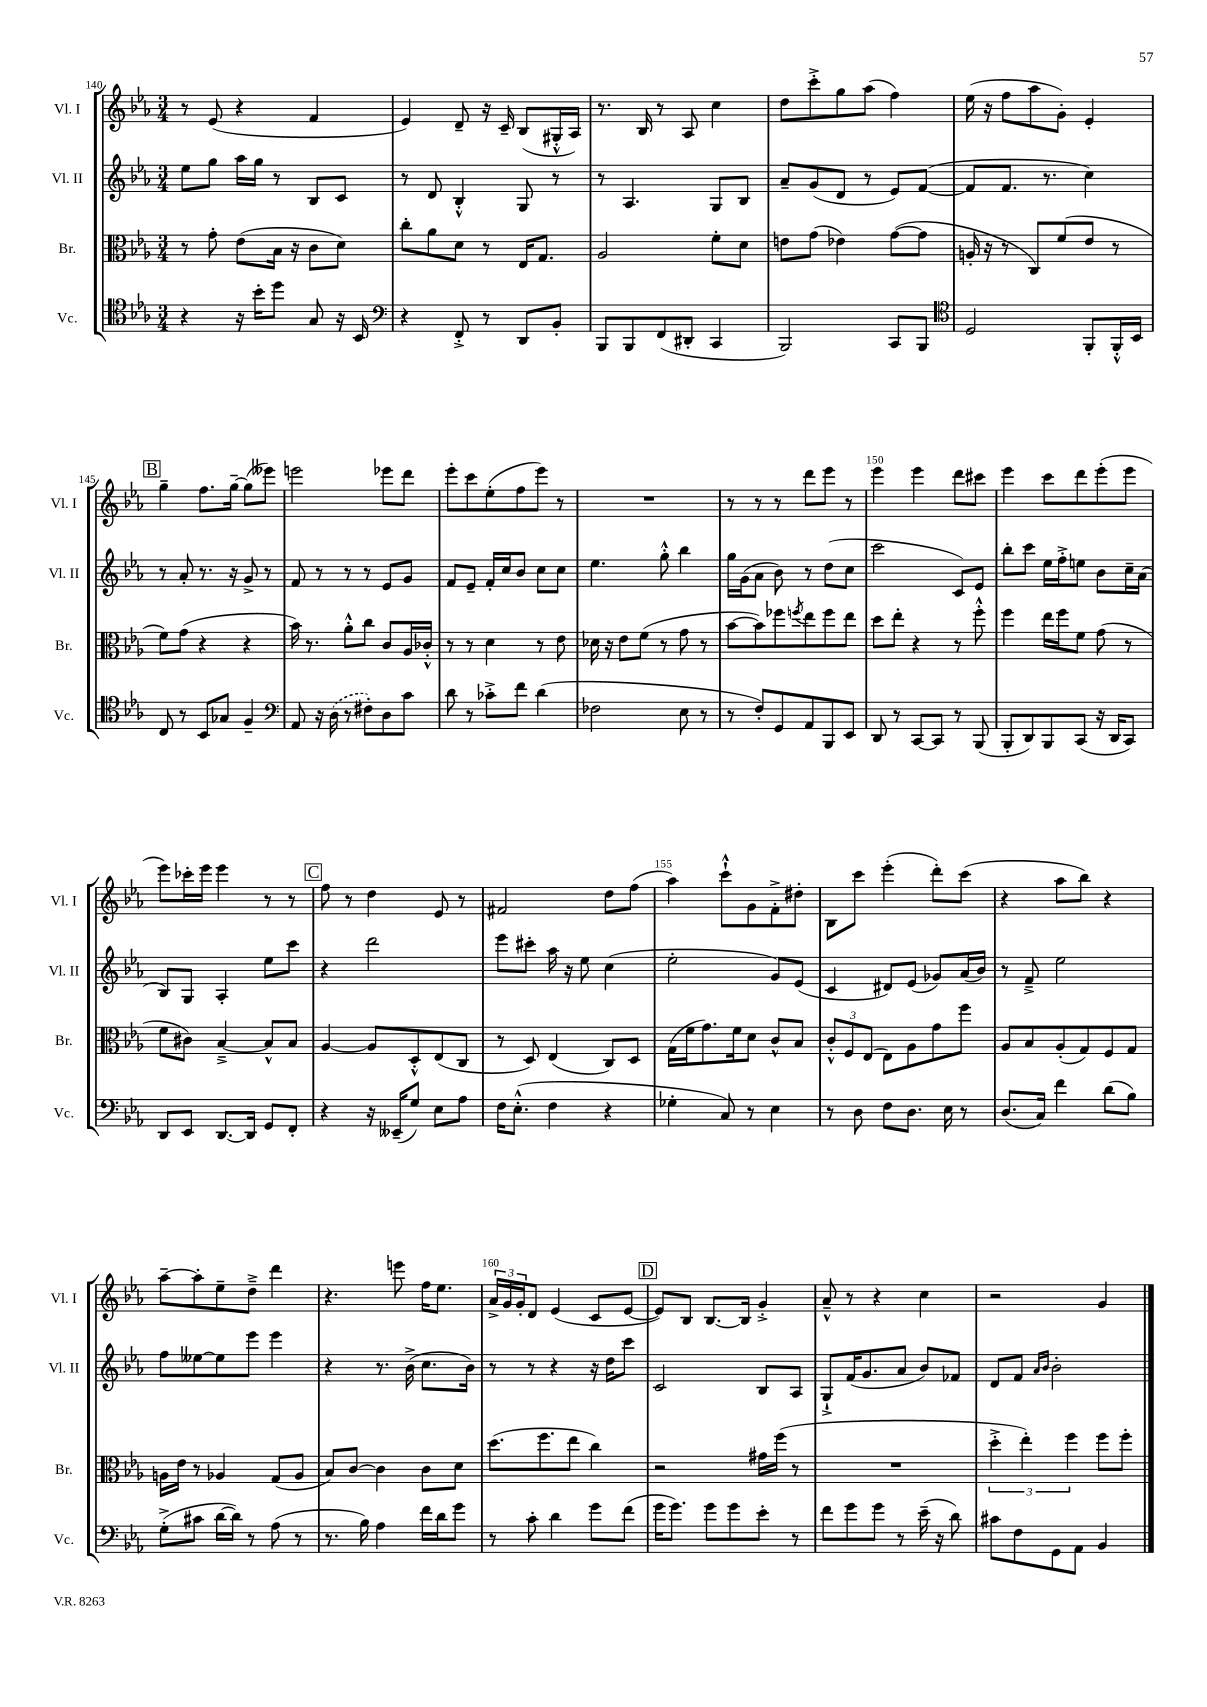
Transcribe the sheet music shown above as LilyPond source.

<<
\new StaffGroup <<
\new Staff = "s0" \with { instrumentName = "Vl. I" shortInstrumentName = "Vl. I" } {
    \clef treble \key ees \major \numericTimeSignature \time 3/4
    r8 ees'8( r4 f'4 |
    ees'4) d'8-- r16 c'16-- bes8( gis16-.-^ aes16) |
    r8. bes16 r8 aes8 c''4 |
    d''8 c'''8-.-> g''8 aes''8( f''4) |
    ees''16( r16 f''8 aes''8 g'8-.) ees'4-. |
    \mark \markup { \box "B" } g''4-- f''8. g''16~-- g''8( eeses'''8) |
    e'''2 ees'''8 d'''8 |
    ees'''8-. c'''8 ees''8-.( f''8 ees'''8) r8 |
    R2. |
    r8 r8 r8 d'''8 ees'''8 r8 |
    ees'''4 ees'''4 d'''8 cis'''8 |
    ees'''4 c'''8 d'''8 ees'''8-.( ees'''8 |
    ees'''8) ces'''16-. ees'''16 ees'''4 r8 r8 |
    \mark \markup { \box "C" } f''8 r8 d''4 ees'8 r8 |
    fis'2 d''8 f''8( |
    aes''4) c'''8-!-^ g'8 f'8-.-> dis''8-. |
    bes8 c'''8 ees'''4-.( d'''8-.) c'''8( |
    r4 aes''8 bes''8) r4 |
    aes''8~-- aes''8-. ees''8-- d''8---> d'''4 |
    r4. e'''8 f''16 ees''8. |
    \tuplet 3/2 { aes'16-> g'16 g'16-. } d'8 ees'4( c'8 ees'8~ |
    \mark \markup { \box "D" } ees'8) bes8 bes8.~ bes16 g'4-.-> |
    aes'8---^ r8 r4 c''4 |
    r2 g'4 \bar "|." |
}
\new Staff = "s1" \with { instrumentName = "Vl. II" shortInstrumentName = "Vl. II" } {
    \clef treble \key ees \major \numericTimeSignature \time 3/4
    ees''8 g''8 aes''16 g''16 r8 bes8 c'8 |
    r8 d'8 bes4-.-^ g8 r8 |
    r8 aes4. g8 bes8 |
    aes'8-- g'8( d'8 r8 ees'8) f'8~( |
    f'8 f'8. r8. c''4) |
    \mark \markup { \box "B" } r8 aes'8-. r8. r16 g'8-> r8 |
    f'8 r8 r8 r8 ees'8 g'8 |
    f'8 ees'8-- f'16-. c''16 bes'8 c''8 c''8 |
    ees''4. g''8-.-^ bes''4 |
    g''16 g'16( aes'8 bes'8) r8 d''8( c''8 |
    c'''2 c'8) ees'8 |
    bes''8-. c'''8 ees''16 f''16-.-> e''8 bes'8 c''16-- aes'16( |
    bes8) g8 aes4-. ees''8 c'''8 |
    \mark \markup { \box "C" } r4 d'''2 |
    ees'''8 cis'''8-. aes''16 r16 ees''8 c''4( |
    ees''2-. g'8) ees'8( |
    c'4 dis'8) ees'8( ges'8) aes'16( bes'16) |
    r8 f'8---> ees''2 |
    f''8 eeses''8~ eeses''8 ees'''8 ees'''4 |
    r4 r8. bes'16->( c''8. bes'16) |
    r8 r8 r4 r16 d''16 c'''8 |
    \mark \markup { \box "D" } c'2 bes8 aes8 |
    g8-!-> f'16( g'8. aes'8 bes'8) fes'8 |
    d'8 f'8 \grace { aes'16 bes'16 } bes'2-. \bar "|." |
}
\new Staff = "s2" \with { instrumentName = "Br." shortInstrumentName = "Br." } {
    \clef alto \key ees \major \numericTimeSignature \time 3/4
    r8 g'8-. ees'8( bes16 r16 c'8 d'8) |
    c''8-. aes'8 d'8 r8 ees16 g8. |
    aes2 f'8-. d'8 |
    e'8 g'8( ees'4) g'8~( g'8 |
    a16-. r16 r8 c8) f'8( ees'8 r8 |
    \mark \markup { \box "B" } f'8) g'8( r4 r4 |
    bes'16) r8. aes'8-.-^ c''8 c'8 aes16 ces'16-.-^ |
    r8 r8 d'4 r8 ees'8 |
    des'16 r16 ees'8 f'8( r8 g'8 r8 |
    bes'8~ bes'8) fes''8 \acciaccatura { f''8 } ees''8 f''8 ees''8 |
    d''8 ees''8-. r4 r8 f''8-.-^ |
    f''4 ees''16 f''16 f'8 g'8( r8 |
    f'8 cis'8) bes4~---> bes8-^ bes8 |
    \mark \markup { \box "C" } aes4~ aes8 d8-.-^ ees8( c8 |
    r8 d8) ees4( c8) d8 |
    g16( f'16 g'8.) f'16 d'8 c'8-^ bes8 |
    \tuplet 3/2 { c'8-.-^ f8 ees8( } ees8) aes8 g'8 f''8 |
    aes8 bes8 aes8-.( g8) f8 g8 |
    a16 ees'16 r8 aes4 g8( aes8 |
    bes8) c'8~ c'4 c'8 d'8 |
    d''8.( f''8. ees''8 c''4) |
    \mark \markup { \box "D" } r2 gis'16 f''16( r8 |
    R2. |
    \tuplet 3/2 { d''4-.-> ees''4-.) f''4 } f''8 f''8-. \bar "|." |
}
\new Staff = "s3" \with { instrumentName = "Vc." shortInstrumentName = "Vc." } {
    \clef tenor \key ees \major \numericTimeSignature \time 3/4
    r4 r16 bes'16-. d''8 g8 r16 bes,16 |
    \clef bass r4 f,8-.-> r8 d,8 bes,8-. |
    bes,,8 bes,,8 f,8( dis,8-. c,4 |
    bes,,2) c,8 bes,,8 |
    \clef tenor d2 f,8-. f,16-.-^ bes,16 |
    \mark \markup { \box "B" } c8 r8 bes,8 ges8 f4-- |
    \clef bass aes,8 r16 \once \slurDashed d16( r8 fis8-.) d8 c'8 |
    d'8 r8 ces'8-.-> f'8 d'4( |
    fes2 ees8 r8 |
    r8 f8-.) g,8 aes,8 bes,,8 ees,8 |
    d,8 r8 c,8~ c,8 r8 bes,,8( |
    bes,,8-. d,8) bes,,8 c,8( r16 d,16 c,8) |
    d,8 ees,8 d,8.~ d,16 g,8 f,8-. |
    \mark \markup { \box "C" } r4 r16 eeses,16--( g8) ees8 aes8 |
    f16 ees8.-.-^( f4 r4 |
    ges4-. c8) r8 ees4 |
    r8 d8 f8 d8. ees16 r8 |
    d8.( c16) f'4 d'8( bes8) |
    g8-.->( cis'8 d'16~ d'16) r8 aes8( r8 |
    r8. bes16) aes4 f'16 d'16 g'8 |
    r8 c'8-. d'4 g'8 f'8( |
    \mark \markup { \box "D" } g'16 g'8.) g'8 g'8 ees'8-. r8 |
    f'8 g'8 g'8 r8 ees'16--( r16 d'8) |
    cis'8 f8 g,8 aes,8 bes,4 \bar "|." |
}
>>
>>
\layout { \context { \Score currentBarNumber = #140 \override BarNumber.break-visibility = ##(#f #t #t) barNumberVisibility = #(every-nth-bar-number-visible 5) } }
